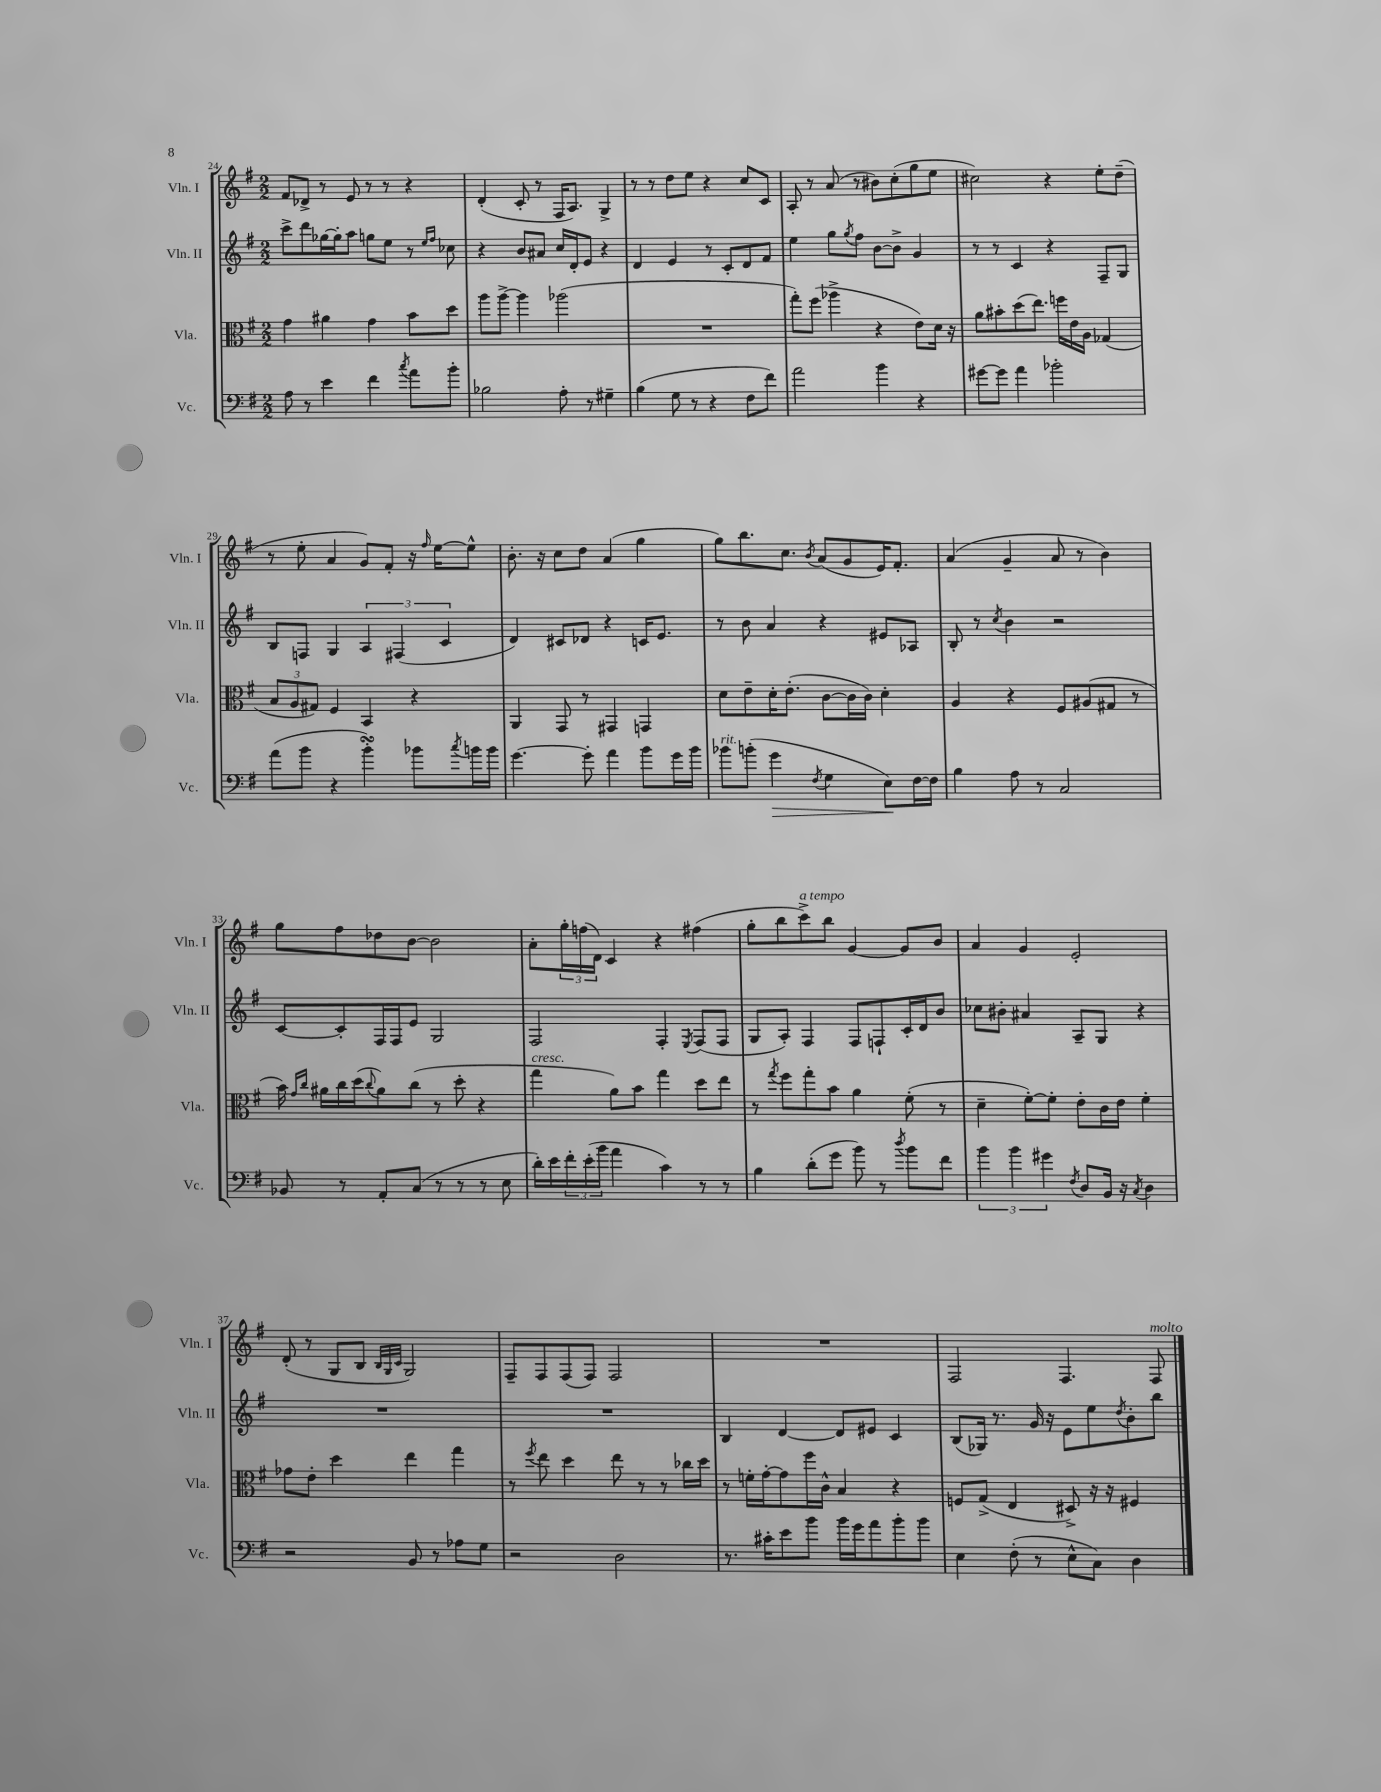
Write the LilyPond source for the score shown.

<<
\new StaffGroup <<
\new Staff = "s0" \with { instrumentName = "Vln. I" shortInstrumentName = "Vln. I" } {
    \clef treble \key g \major \numericTimeSignature \time 2/2
    fis'8 des'8-> r8 e'8 r8 r8 r4 |
    d'4-.( c'8-. r8 fis16 a8.) g4-> |
    r8 r8 d''8 e''8 r4 c''8 c'8 |
    a8-. r8 a'8( r8 bis'8) c''8-.( g''8 e''8 |
    cis''2) r4 e''8-. d''8--( |
    r8 e''8-. a'4 g'8) fis'8-. r16 \grace { fis''16 } e''16~ e''8-^ |
    b'8.-. r16 c''8 d''8 a'4( g''4 |
    g''8) b''8. c''8. \acciaccatura { b'8 } a'8( g'8 e'16) fis'8.-. |
    a'4( g'4-- a'8 r8 b'4) |
    g''8 fis''8 des''8 b'8~ b'2 |
    a'8-. \tuplet 3/2 { g''16-. f''16( d'16) } c'4 r4 fis''4( |
    g''8-. b''8 c'''8->^\markup { \italic "a tempo" }) b''8 g'4~ g'8 b'8 |
    a'4 g'4 e'2-. |
    d'8-.( r8 g8 b8 \grace { b32 g32 c'32 } g2) |
    fis8-- fis8 fis8( fis8) fis2 |
    R1 |
    fis2 fis4. fis8^\markup { \italic "molto" } \bar "|." |
}
\new Staff = "s1" \with { instrumentName = "Vln. II" shortInstrumentName = "Vln. II" } {
    \clef treble \key g \major \numericTimeSignature \time 2/2
    c'''8-> d'''8 ges''16~ ges''16-. a''8 g''8 e''8 r8 \grace { e''16 fis''16 } ces''8 |
    r4 b'8 ais'8 c''16 d'16-. e'8 r4 |
    d'4 e'4 r8 c'8-. d'8 fis'8 |
    e''4 g''8 \acciaccatura { g''8 } fis''8 b'8~ b'8-> g'4 |
    r8 r8 c'4 r4 fis8-- g8 |
    b8 f8 g4 \tuplet 3/2 { a4 fis4( c'4 } |
    d'4) cis'8 des'8 r4 c'16 e'8. |
    r8 b'8 a'4 r4 eis'8 aes8 |
    b8-. r8 \acciaccatura { c''8 } b'4 r2 |
    c'8~ c'8-. fis16 fis16 e'8 g2 |
    fis2 fis4-. \acciaccatura { e8 } fis8( fis8 |
    g8 a8-.) fis4 fis8 f8-! c'16-. d'16 b'8 |
    ces''8 bis'8-. ais'4 a8-- g8 r4 |
    R1 |
    R1 |
    b4 d'4~ d'8 eis'8 c'4 |
    b8( ges16) r8. g'16 r16 e'8 e''8 \acciaccatura { d''8 } b'8-. b''8 \bar "|." |
}
\new Staff = "s2" \with { instrumentName = "Vla." shortInstrumentName = "Vla." } {
    \clef alto \key g \major \numericTimeSignature \time 2/2
    g'4 ais'4 g'4 b'8 d''8 |
    a''8 a''8~-> a''4 aes''2( |
    R1 |
    g''8-.) fis''8( aes''4-> r4 e'8) d'16 r16 |
    a'8 bis'8-. d''8( e''8.) f''16 e'16 a16 ges4( |
    \tuplet 3/2 { b8 a8 gis8) } fis4 b,4 r4 |
    a,4 g,8 r8 gis,4 g,4 |
    d'8 e'8-- d'16-. e'8.-.( c'8~ c'16 c'16) d'4-. |
    a4 r4 fis8 ais8( gis8 r8 |
    b'16) \grace { g'16 c''16 } ais'16 c''16 d''16( \appoggiatura { c''8 } ais'8) c''8( r8 d''8-. r4 |
    g''4^\markup { \italic "cresc." } a'8) b'8 g''4 d''8 e''8 |
    r8 \acciaccatura { g''8 } fis''8 g''8-. b'8 a'4 fis'8-.( r8 |
    d'4-- fis'8~-.) fis'8-. e'8-. c'16 e'16 fis'4-. |
    ges'8 e'8-. d''4 e''4 g''4 |
    r8 \acciaccatura { fis''8 } e''8 d''4 e''8 r8 r8 ces''16 d''16 |
    r8 f'16-. g'16~-. g'8 fis''16 c'16-^ b4 r4 |
    f8 g8->( e4 dis8->) r16 r16 fis4 \bar "|." |
}
\new Staff = "s3" \with { instrumentName = "Vc." shortInstrumentName = "Vc." } {
    \clef bass \key g \major \numericTimeSignature \time 2/2
    a8 r8 e'4 fis'4 \acciaccatura { c''8 } a'8 b'8-. |
    bes2 a8-. r8 gis4-- |
    b4( g8 r8 r4 fis8 fis'8) |
    a'2 b'4 r4 |
    gis'8~ gis'8 a'4 bes'2-. |
    a'8( b'8 r4 b'4-.\turn) bes'8 \acciaccatura { c''8 } b'16 b'16 |
    g'4.~ g'8-. a'4 b'8 g'16 b'16 |
    bes'8^\markup { \italic "rit." } b'8-.( g'4\> \acciaccatura { fis8 } g4 e8\!) fis16~ fis16 |
    b4 a8 r8 c2 |
    bes,8 r8 a,8-. c8( r8 r8 r8 e8 |
    d'16-.) e'16 \tuplet 3/2 { fis'16-. e'16-.( b'16 } a'4 c'4) r8 r8 |
    b4 d'8-.( g'8 b'8) r8 \acciaccatura { d''8 } b'8 fis'8 |
    \tuplet 3/2 { b'4 b'4 gis'4 } \acciaccatura { fis8 } d8 b,16 r16 \acciaccatura { c8 } d4 |
    r2 b,8 r8 aes8 g8 |
    r2 d2 |
    r8. cis'16-. e'8 b'8 b'16 g'16 a'8 b'8-. b'8 |
    e4 fis8-.( r8 e8-^ c8) d4 \bar "|." |
}
>>
>>
\layout { \context { \Score currentBarNumber = #24 } }
